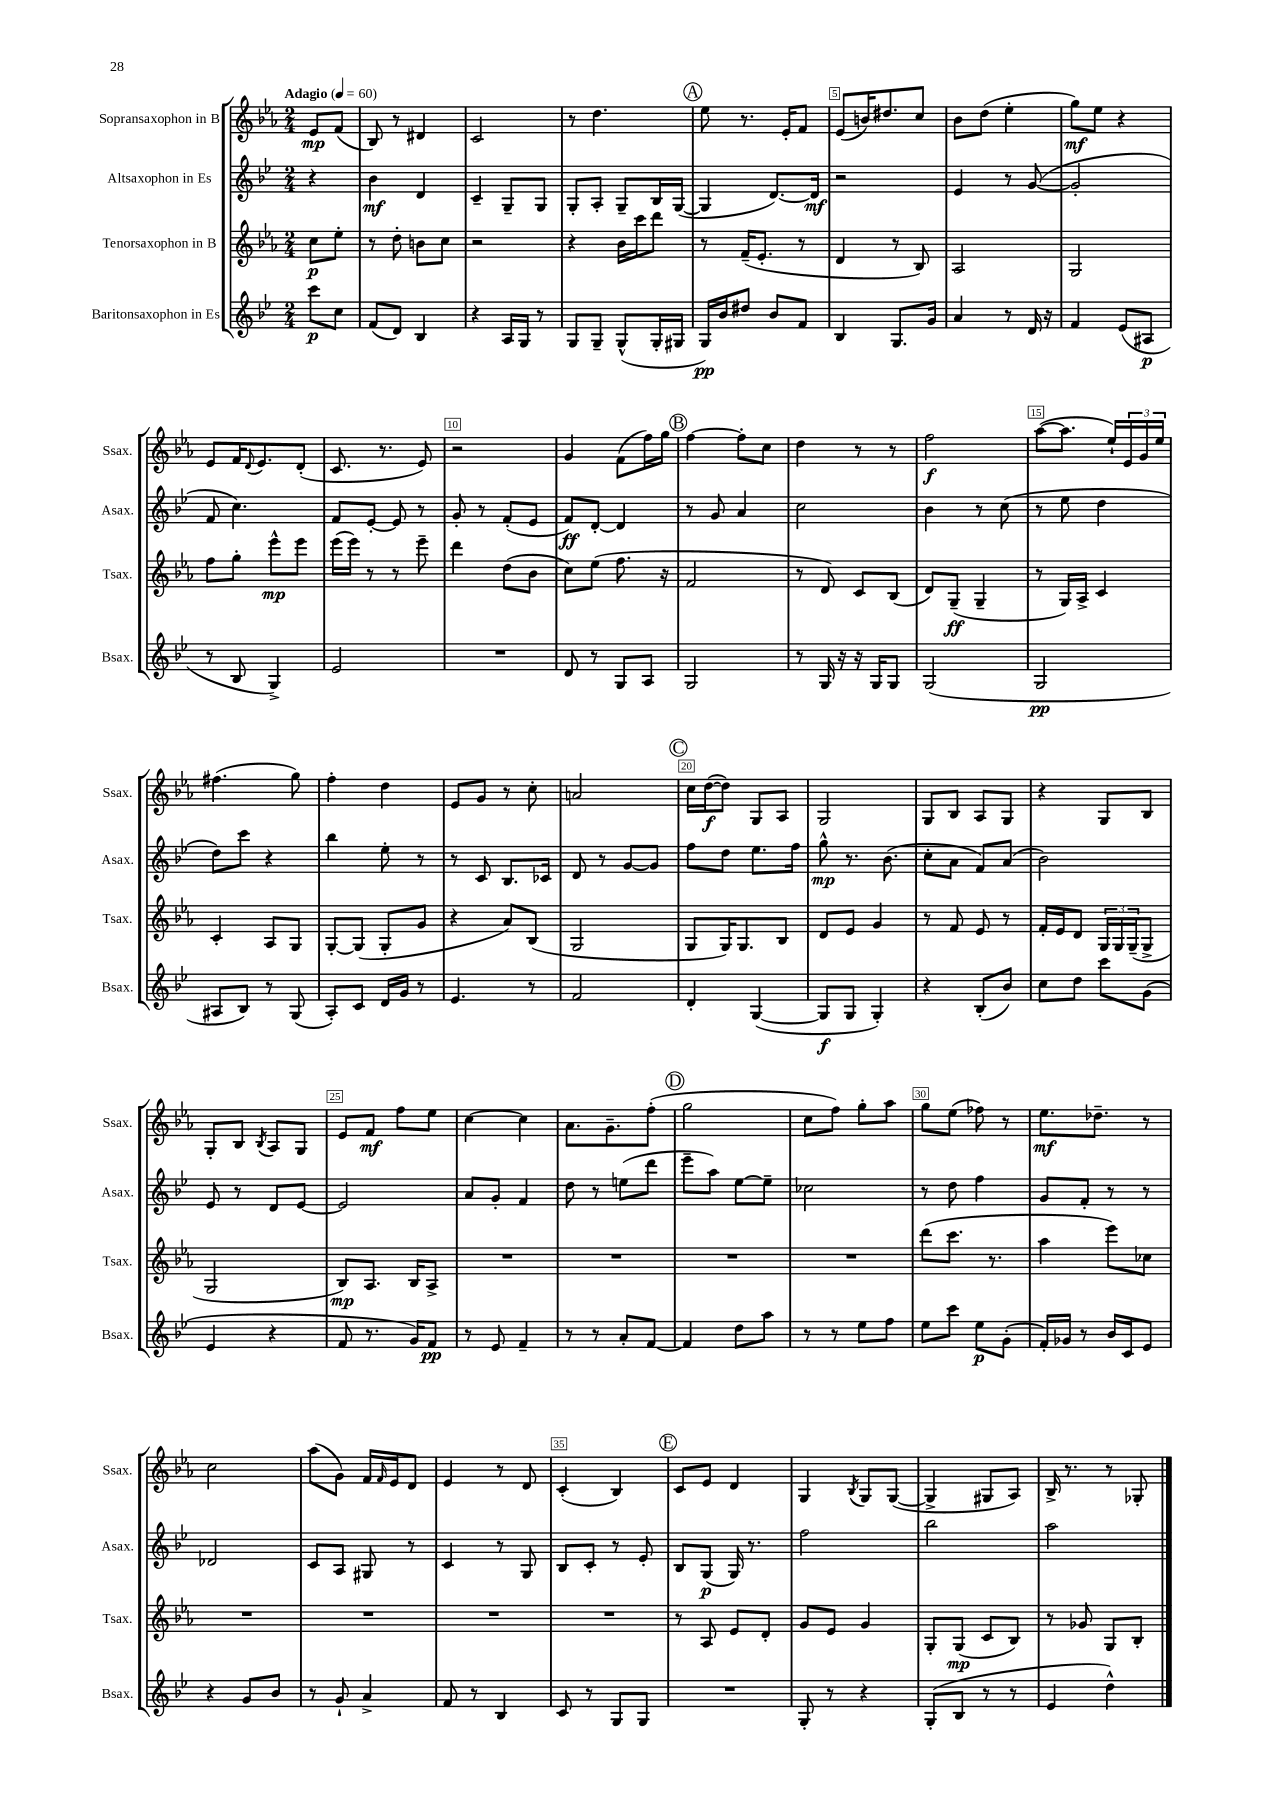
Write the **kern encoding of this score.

**kern	**dynam	**kern	**dynam	**kern	**dynam	**kern	**dynam
*part4	*part4	*part3	*part3	*part2	*part2	*part1	*part1
*staff4	*staff4	*staff3	*staff3	*staff2	*staff2	*staff1	*staff1
*I"Baritonsaxophon in Es	*	*I"Tenorsaxophon in B	*	*I"Altsaxophon in Es	*	*I"Sopransaxophon in B	*
*I'Bsax.	*	*I'Tsax.	*	*I'Asax.	*	*I'Ssax.	*
*clefG2	*	*clefG2	*	*clefG2	*	*clefG2	*
*k[b-e-]	*	*k[b-e-a-]	*	*k[b-e-]	*	*k[b-e-a-]	*
*M2/4	*	*M2/4	*	*M2/4	*	*M2/4	*
*MM60	*	*MM60	*	*MM60	*	*MM60	*
=	=	=	=	=	=	=	=
!	!	!	!	!	!	!LO:TX:a:B:t=Adagio	!
8ccc\L	p	8cc\L	p	4r	.	8e-/L	mp
8cc\J	.	8ee-'\J	.	.	.	(8f/J	.
=1	=1	=1	=1	=1	=1	=1	=1
(8f/L	.	8r	.	4b-\	mf	8B-/)	.
8d/J)	.	8dd'\	.	.	.	8r	.
4B-/	.	8bn\L	.	4d/	.	4d#X/	.
.	.	8cc\J	.	.	.	.	.
=2	=2	=2	=2	=2	=2	=2	=2
4r	.	2r	.	4c~/	.	2c/	.
16A/LL	.	.	.	8G~/L	.	.	.
16G/JJ	.	.	.	.	.	.	.
8r	.	.	.	8G/J	.	.	.
=3	=3	=3	=3	=3	=3	=3	=3
8G/L	.	4r	.	8G'/L	.	8r	.
8G~/J	.	.	.	8A'/J	.	4.dd\	.
(8G^^/L	.	16b-\LL	.	8G~/L	.	.	.
.	.	16ccc\J	.	.	.	.	.
16G'/L	.	8ddd\J	.	16B-/L	.	.	.
16G#X/JJ	.	.	.	([16G/JJ	.	.	.
!!LO:REH:place=s1:t=A
=4	=4	=4	=4	=4	=4	=4	=4
16G/LL)	pp	8r	.	4G/]	.	8ee-\	.
16b-/J	.	.	.	.	.	.	.
8dd#X/J	.	(16f~/KL	.	.	.	8.r	.
.	.	8.e-'/J	.	.	.	.	.
8b-/L	.	.	.	[8.d/L)	.	.	.
.	.	.	.	.	.	16e-'/KL	.
8f/J	.	8r	.	.	.	8f/J	.
.	.	.	.	16d/Jk]	mf	.	.
=5	=5	=5	=5	=5	=5	=5	=5
4B-/	.	4d/	.	2r	.	(8e-/L	.
.	.	.	.	.	.	16bn/K)	.
.	.	.	.	.	.	8.dd#X/	.
8.G/L	.	8r	.	.	.	.	.
.	.	8B-/)	.	.	.	8cc/J	.
16g/Jk	.	.	.	.	.	.	.
=6	=6	=6	=6	=6	=6	=6	=6
4a/	.	2A-/	.	4e-/	.	8b-\L	.
.	.	.	.	.	.	(8dd\J	.
8r	.	.	.	8r	.	4ee-'\	.
16d/	.	.	.	([8g/	.	.	.
16r	.	.	.	.	.	.	.
=7	=7	=7	=7	=7	=7	=7	=7
4f/	.	2G/	.	2g'/]	.	8gg\L)	mf
.	.	.	.	.	.	8ee-\J	.
(8e-/L	.	.	.	.	.	4r	.
8A#X/J	p	.	.	.	.	.	.
!!LO:LB:g=z
=8	=8	=8	=8	=8	=8	=8	=8
8r	.	8ff\L	.	8f/	.	8e-/L	.
8B-/	.	8gg'\J	.	4.cc\)	.	16f/K	.
.	.	.	.	.	.	8qqd/	.
.	.	.	.	.	.	8.e-/	.
4G^/)	.	8eee-^^\L	mp	.	.	.	.
.	.	8eee-\J	.	.	.	(8d'/J	.
=9	=9	=9	=9	=9	=9	=9	=9
2e-/	.	(16eee-\LL	.	8f/L	.	8.c/	.
.	.	16eee-\JJ)	.	.	.	.	.
.	.	8r	.	[8e-'/J	.	.	.
.	.	.	.	.	.	8.r	.
.	.	8r	.	8e-/]	.	.	.
.	.	8eee-~\	.	8r	.	8e-/)	.
=10	=10	=10	=10	=10	=10	=10	=10
2r	.	4ddd\	.	8g'/	.	2r	.
.	.	.	.	8r	.	.	.
.	.	(8dd\L	.	(8f'/L	.	.	.
.	.	8b-\J	.	8e-/J	.	.	.
=11	=11	=11	=11	=11	=11	=11	=11
8d/	.	8cc\L)	.	8f/L)	ff	4g/	.
8r	.	(8ee-\J	.	[8d'/J	.	.	.
8G/L	.	8.ff\	.	4d/]	.	(8f\L	.
8A/J	.	.	.	.	.	16ff\L)	.
.	.	16r	.	.	.	16gg\JJ	.
!!LO:REH:place=s1:t=B
=12	=12	=12	=12	=12	=12	=12	=12
2G/	.	2f/	.	8r	.	[4ff\	.
.	.	.	.	8g/	.	.	.
.	.	.	.	4a/	.	8ff'\L]	.
.	.	.	.	.	.	8cc\J	.
=13	=13	=13	=13	=13	=13	=13	=13
8r	.	8r	.	2cc\	.	4dd\	.
16G/	.	8d/)	.	.	.	.	.
16r	.	.	.	.	.	.	.
16r	.	8c/L	.	.	.	8r	.
16G/KL	.	.	.	.	.	.	.
8G/J	.	(8B-/J	.	.	.	8r	.
=14	=14	=14	=14	=14	=14	=14	=14
(2G/	.	8d/L)	.	4b-\	.	2ff\	f
.	.	(8G~/J	ff	.	.	.	.
.	.	4G~/	.	8r	.	.	.
.	.	.	.	(8cc\	.	.	.
=15	=15	=15	=15	=15	=15	=15	=15
2G/	pp	8r	.	8r	.	([8aa-\L	.
.	.	16G/LL)	.	8ee-\	.	8.aa-\J]	.
.	.	16A-^/JJ	.	.	.	.	.
.	.	4c/	.	4dd\	.	.	.
.	.	.	.	.	.	16ee-`/LL)	.
.	.	.	.	.	.	24e-/	.
.	.	.	.	.	.	24g/	.
.	.	.	.	.	.	24ee-/JJ	.
!!LO:LB:g=z
=16	=16	=16	=16	=16	=16	=16	=16
8A#X/L	.	4c'/	.	8dd\L)	.	(4.ff#X\	.
8B-/J)	.	.	.	8ccc\J	.	.	.
8r	.	8A-/L	.	4r	.	.	.
(8G/	.	8G/J	.	.	.	8gg\)	.
=17	=17	=17	=17	=17	=17	=17	=17
8A'/L)	.	[8G'/L	.	4bb-\	.	4ff'\	.
8c/J	.	(8G/J]	.	.	.	.	.
16d/LL	.	8G'/L	.	8ee-'\	.	4dd\	.
16g/JJ	.	.	.	.	.	.	.
8r	.	8g/J	.	8r	.	.	.
=18	=18	=18	=18	=18	=18	=18	=18
4.e-/	.	4r	.	8r	.	8e-/L	.
.	.	.	.	8c/	.	8g/J	.
.	.	8a-/L)	.	8.B-/L	.	8r	.
8r	.	(8B-/J	.	.	.	8cc'\	.
.	.	.	.	16c-X/Jk	.	.	.
=19	=19	=19	=19	=19	=19	=19	=19
2f/	.	2G/	.	8d/	.	2an/	.
.	.	.	.	8r	.	.	.
.	.	.	.	[8g/L	.	.	.
.	.	.	.	8g/J]	.	.	.
!!LO:REH:place=s1:t=C
=20	=20	=20	=20	=20	=20	=20	=20
4d'/	.	8G/L	.	8ff\L	.	16cc\LL	.
.	.	.	.	.	.	([16dd\J	f
.	.	16G/K)	.	8dd\J	.	8dd\J])	.
.	.	8.G/	.	.	.	.	.
([4G/	.	.	.	8.ee-\L	.	8G/L	.
.	.	8B-/J	.	.	.	8A-/J	.
.	.	.	.	16ff\Jk	.	.	.
=21	=21	=21	=21	=21	=21	=21	=21
8G/L]	f	8d/L	.	8gg^^\	mp	2G/	.
8G/J	.	8e-/J	.	8.r	.	.	.
4G'/)	.	4g/	.	.	.	.	.
.	.	.	.	(8.b-\	.	.	.
=22	=22	=22	=22	=22	=22	=22	=22
4r	.	8r	.	8cc'\L	.	8G/L	.
.	.	8f/	.	8a\J	.	8B-/J	.
(8B-'/L	.	8e-/	.	8f/L)	.	8A-/L	.
8b-/J)	.	8r	.	(8a/J	.	8G/J	.
=23	=23	=23	=23	=23	=23	=23	=23
8cc\L	.	16f'/LL	.	2b-\)	.	4r	.
.	.	16e-/J	.	.	.	.	.
8dd\J	.	8d/J	.	.	.	.	.
8ccc\L	.	24G/LL	.	.	.	8G/L	.
.	.	24G/	.	.	.	.	.
.	.	(24G~/J	.	.	.	.	.
(8g\J	.	8G^/J	.	.	.	8B-/J	.
!!LO:LB:g=z
=24	=24	=24	=24	=24	=24	=24	=24
4e-/	.	2G/	.	8e-/	.	8G'/L	.
.	.	.	.	8r	.	8B-/J	.
.	.	.	.	.	.	8qB-/	.
4r	.	.	.	8d/L	.	8A-/L	.
.	.	.	.	[8e-/J	.	8G/J	.
=25	=25	=25	=25	=25	=25	=25	=25
8f/	.	8B-/L)	mp	2e-/]	.	8e-/L	.
8.r	.	8.A-/J	.	.	.	8f/J	mf
.	.	.	.	.	.	8ff\L	.
16g/KL)	.	16B-/KL	.	.	.	.	.
8f/J	pp	8A-^/J	.	.	.	8ee-\J	.
=26	=26	=26	=26	=26	=26	=26	=26
8r	.	2r	.	8a/L	.	[4cc\	.
8e-/	.	.	.	8g'/J	.	.	.
4f~/	.	.	.	4f/	.	4cc\]	.
=27	=27	=27	=27	=27	=27	=27	=27
8r	.	2r	.	8dd\	.	8.a-\L	.
8r	.	.	.	8r	.	.	.
.	.	.	.	.	.	8.g~\	.
8a'/L	.	.	.	(8een\L	.	.	.
[8f/J	.	.	.	8ddd\J	.	(8ff'\J	.
!!LO:REH:place=s1:t=D
=28	=28	=28	=28	=28	=28	=28	=28
4f/]	.	2r	.	8eee-~\L	.	2gg\	.
.	.	.	.	8aa\J)	.	.	.
8dd\L	.	.	.	[8ee-\L	.	.	.
8aa\J	.	.	.	8ee-~\J]	.	.	.
=29	=29	=29	=29	=29	=29	=29	=29
8r	.	2r	.	2cc-X\	.	8cc\L	.
8r	.	.	.	.	.	8ff\J)	.
8ee-\L	.	.	.	.	.	8gg'\L	.
8ff\J	.	.	.	.	.	8aa-\J	.
=30	=30	=30	=30	=30	=30	=30	=30
8ee-\L	.	(8ddd\L	.	8r	.	8gg\L	.
8ccc\J	.	8.ccc\J	.	8dd\	.	(8ee-\J	.
8ee-\L	p	.	.	4ff\	.	8ff-X\)	.
.	.	8.r	.	.	.	.	.
(8g'\J	.	.	.	.	.	8r	.
=31	=31	=31	=31	=31	=31	=31	=31
16f'/LL)	.	4aa-\	.	8g/L	.	8.ee-\L	mf
16g-X/JJ	.	.	.	.	.	.	.
8r	.	.	.	8f'/J	.	.	.
.	.	.	.	.	.	8.dd-X~\J	.
16b-/LL	.	8eee-\L)	.	8r	.	.	.
16c/J	.	.	.	.	.	.	.
8e-/J	.	8cc-X\J	.	8r	.	8r	.
!!LO:LB:g=z
=32	=32	=32	=32	=32	=32	=32	=32
4r	.	2r	.	2d-X/	.	2cc\	.
8g/L	.	.	.	.	.	.	.
8b-/J	.	.	.	.	.	.	.
=33	=33	=33	=33	=33	=33	=33	=33
8r	.	2r	.	8c/L	.	(8aa-\L	.
8g`/	.	.	.	8A/J	.	8g\J)	.
4a^/	.	.	.	8G#X/	.	16f/LL	.
.	.	.	.	.	.	16qqf/	.
.	.	.	.	.	.	16e-/J	.
.	.	.	.	8r	.	8d/J	.
=34	=34	=34	=34	=34	=34	=34	=34
8f/	.	2r	.	4c/	.	4e-/	.
8r	.	.	.	.	.	.	.
4B-/	.	.	.	8r	.	8r	.
.	.	.	.	8G/	.	8d/	.
=35	=35	=35	=35	=35	=35	=35	=35
8c/	.	2r	.	8B-/L	.	(4c'/	.
8r	.	.	.	8c'/J	.	.	.
8G/L	.	.	.	8r	.	4B-/)	.
8G/J	.	.	.	8e-'/	.	.	.
!!LO:REH:place=s1:t=E
=36	=36	=36	=36	=36	=36	=36	=36
2r	.	8r	.	8B-/L	.	8c/L	.
.	.	8A-/	.	(8G/J	p	8e-/J	.
.	.	8e-/L	.	16G/)	.	4d/	.
.	.	.	.	8.r	.	.	.
.	.	8d'/J	.	.	.	.	.
=37	=37	=37	=37	=37	=37	=37	=37
8G'/	.	8g/L	.	2ff\	.	4G/	.
8r	.	8e-/J	.	.	.	.	.
.	.	.	.	.	.	8qB-/	.
4r	.	4g/	.	.	.	8G/L	.
.	.	.	.	.	.	([8G/J	.
=38	=38	=38	=38	=38	=38	=38	=38
(8G'/L	.	8G'/L	.	2bb-\	.	4G^/]	.
8B-/J	.	(8G/J	mp	.	.	.	.
8r	.	8c/L	.	.	.	8G#X/L	.
8r	.	8B-/J)	.	.	.	8A-/J)	.
=39	=39	=39	=39	=39	=39	=39	=39
4e-/	.	8r	.	2aa\	.	16B-^/	.
.	.	.	.	.	.	8.r	.
.	.	8g-X/	.	.	.	.	.
4dd^^\)	.	8G/L	.	.	.	8r	.
.	.	8B-'/J	.	.	.	8G-X'/	.
==	==	==	==	==	==	==	==
*-	*-	*-	*-	*-	*-	*-	*-
